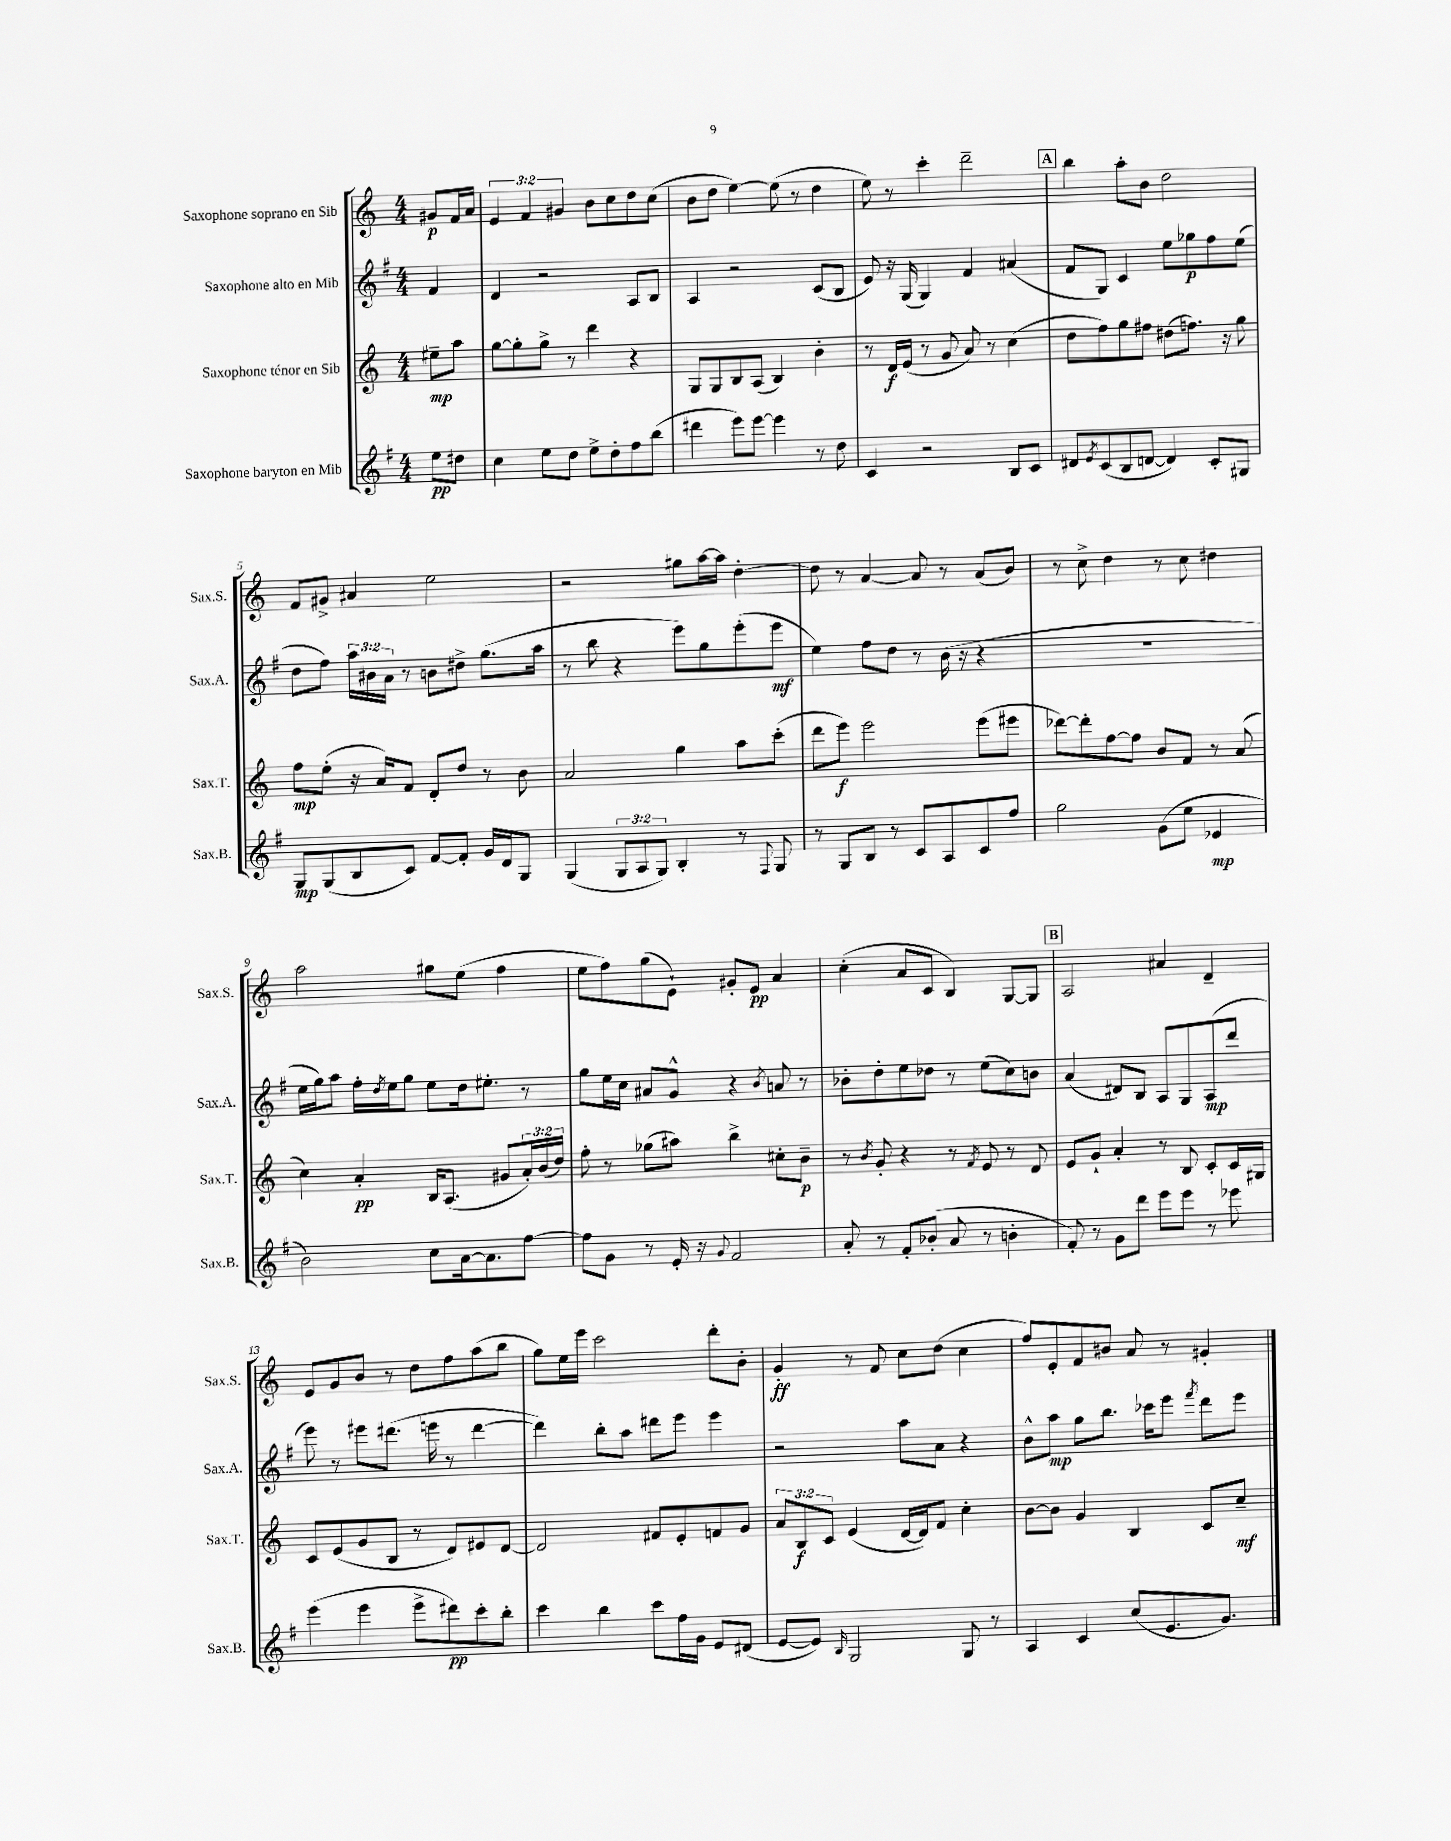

**kern	**dynam	**kern	**dynam	**kern	**dynam	**kern	**dynam
*part4	*part4	*part3	*part3	*part2	*part2	*part1	*part1
*staff4	*staff4	*staff3	*staff3	*staff2	*staff2	*staff1	*staff1
*I"Saxophone baryton en Mib	*	*I"Saxophone ténor en Sib	*	*I"Saxophone alto en Mib	*	*I"Saxophone soprano en Sib	*
*I'Sax.B.	*	*I'Sax.T.	*	*I'Sax.A.	*	*I'Sax.S.	*
*clefG2	*	*clefG2	*	*clefG2	*	*clefG2	*
*k[f#]	*	*k[]	*	*k[f#]	*	*k[]	*
*M4/4	*	*M4/4	*	*M4/4	*	*M4/4	*
=	=	=	=	=	=	=	=
8ee\L	pp	8ee#X~\L	mp	4f#/	.	8g#X/L	p
8dd#X\J	.	8aa\J	.	.	.	16f/L	.
.	.	.	.	.	.	16a/JJ	.
=1	=1	=1	=1	=1	=1	=1	=1
4cc\	.	[8gg\L	.	4d/	.	6e/	.
.	.	8gg'\]	.	.	.	.	.
.	.	.	.	.	.	6f/	.
8ee\L	.	8gg^\J	.	2r	.	.	.
.	.	.	.	.	.	6g#X/	.
8dd\J	.	8r	.	.	.	.	.
8ee^\L	.	4ddd\	.	.	.	8b\L	.
8dd'\	.	.	.	.	.	8cc\	.
8ff#\	.	4r	.	8A/L	.	8dd\	.
(8bb\J	.	.	.	8B/J	.	(8cc\J	.
=2	=2	=2	=2	=2	=2	=2	=2
4ddd#X\	.	8G/L	.	4A/	.	8b\L	.
.	.	8G/	.	.	.	8dd\J	.
8eee\L)	.	8B/	.	2r	.	[4ee\)	.
[8eee\J	.	(8A/J	.	.	.	.	.
4eee\]	.	4B/)	.	.	.	(8ee\]	.
.	.	.	.	.	.	8r	.
8r	.	4b'\	.	(8c/L	.	4dd\	.
8dd\	.	.	.	8B/J	.	.	.
=3	=3	=3	=3	=3	=3	=3	=3
4c/	.	8r	.	8e/)	.	8ee\)	.
.	.	16d/LL	f	16r	.	8r	.
.	.	(16e/JJ	.	(16G/	.	.	.
2r	.	8r	.	4G/)	.	4ccc'\	.
.	.	8g/	.	.	.	.	.
.	.	8a/)	.	4f#/	.	2ddd~\	.
.	.	8r	.	.	.	.	.
8B/L	.	(4cc\	.	(4a#X/	.	.	.
8c/J	.	.	.	.	.	.	.
!!LO:REH:place=s1:t=A
=4	=4	=4	=4	=4	=4	=4	=4
8d#X/L	.	8dd\L	.	8f#/L	.	4bb\	.
8qe/	.	.	.	.	.	.	.
(8c/	.	8ff\)	.	8G/J)	.	.	.
8B/	.	8gg\	.	4c/	.	8aa'\L	.
[8dn/J	.	8ff#X\J	.	.	.	8b\J	.
4d/])	.	(8dd#X\L	.	8ee\L	.	2dd\	.
.	.	8.ffn\J)	.	8gg-X\	p	.	.
8c'/L	.	.	.	8ff#\	.	.	.
.	.	16r	.	.	.	.	.
8G#X/J	.	8gg\	.	(8ee\J	.	.	.
!!LO:LB:g=z
=5	=5	=5	=5	=5	=5	=5	=5
8G/L	mp	8ff\L	mp	8dd\L	.	8f/L	.
(8G/	.	(8ee'\J	.	8ff#\J)	.	8g#X^/J	.
8B/	.	16r	.	24aa\LL	.	4a#X/	.
.	.	.	.	24b#X\	.	.	.
.	.	16a/KL)	.	.	.	.	.
.	.	.	.	24a\JJ	.	.	.
8c/J)	.	8f/J	.	8r	.	.	.
[8f#/L	.	8d'/L	.	8bn\L	.	2ee\	.
8f#'/J]	.	8dd/J	.	8dd#X^\J	.	.	.
16g/LL	.	8r	.	(8.gg\L	.	.	.
16d/J	.	.	.	.	.	.	.
8G/J	.	8b\	.	.	.	.	.
.	.	.	.	16aa\Jk	.	.	.
=6	=6	=6	=6	=6	=6	=6	=6
(4G/	.	2a/	.	8r	.	2r	.
.	.	.	.	8bb\	.	.	.
12G/L	.	.	.	4r	.	.	.
12A/	.	.	.	.	.	.	.
12G/J)	.	.	.	.	.	.	.
4B'/	.	4gg\	.	8eee\L)	.	8gg#X\L	.
.	.	.	.	8gg\	.	[16aa\L	.
.	.	.	.	.	.	16aa\JJ]	.
8r	.	8aa\L	.	(8eee'\	.	[4dd'\	.
8qqF#/	.	.	.	.	.	.	.
8G/	.	(8ccc'\J	.	8eee\J	mf	.	.
=7	=7	=7	=7	=7	=7	=7	=7
8r	.	8ddd\L	.	4ee\)	.	8dd\]	.
8G/L	.	8eee\J)	f	.	.	8r	.
8B/J	.	2eee\	.	8ff#\L	.	[4a/	.
8r	.	.	.	8dd\J	.	.	.
8c/L	.	.	.	8r	.	8a/]	.
8A/	.	.	.	(16b\	.	8r	.
.	.	.	.	16r	.	.	.
8c/	.	(8eee\L	.	4r	.	(8a/L	.
8ff#/J	.	8eee#X\J	.	.	.	8b/J)	.
=8	=8	=8	=8	=8	=8	=8	=8
2gg\	.	[8ddd-X\L)	.	1r	.	8r	.
.	.	8ddd-'\]	.	.	.	8cc^\	.
.	.	[8ff\	.	.	.	4dd\	.
.	.	8ff\J]	.	.	.	.	.
(8g\L	.	8b/L	.	.	.	8r	.
8ee\J	.	8f/J	.	.	.	8cc\	.
4e-X/	mp	8r	.	.	.	4dd#X\	.
.	.	(8a/	.	.	.	.	.
!!LO:LB:g=z
=9	=9	=9	=9	=9	=9	=9	=9
2b\)	.	4cc\)	.	16ee\LL	.	2aa\	.
.	.	.	.	16gg\J)	.	.	.
.	.	.	.	8aa\J	.	.	.
.	.	4a'/	pp	16ff#'\LL	.	.	.
.	.	.	.	8qdd/	.	.	.
.	.	.	.	16ee\J	.	.	.
.	.	.	.	8gg\J	.	.	.
8cc\L	.	16B/KL	.	8ee\L	.	8gg#X\L	.
.	.	(8.A/J	.	.	.	.	.
[16a\k	.	.	.	16dd\k	.	(8ee\J	.
8.a\]	.	.	.	8.ee#X'\J	.	.	.
.	.	8g#X/L	.	.	.	4ff\	.
[8ff#\J	.	24a'/L)	.	8r	.	.	.
.	.	(24b/	.	.	.	.	.
.	.	24dd/JJ)	.	.	.	.	.
=10	=10	=10	=10	=10	=10	=10	=10
8ff#\L]	.	8ff'\	.	8gg\L	.	8ee\L	.
8g\J	.	8r	.	16ee\L	.	8ff\)	.
.	.	.	.	16cc\JJ	.	.	.
8r	.	(8gg-X\L	.	8a#X/L	.	(8gg\	.
16e'/	.	8aa#X\J)	.	8g^^/J	.	8e`\J)	.
16r	.	.	.	.	.	.	.
8qqg/	.	.	.	.	.	.	.
2f#/	.	4bb^\	.	4r	.	8g#X'/L	.
.	.	.	.	.	.	8e/J	pp
.	.	.	.	8qb/	.	.	.
.	.	8cc#X'\L	.	8an/	.	4a/	.
.	.	8b~\J	p	8r	.	.	.
=11	=11	=11	=11	=11	=11	=11	=11
8a'/	.	8r	.	8b-X'\L	.	(4cc'\	.
.	.	8qb/	.	.	.	.	.
8r	.	8g'/	.	8dd'\	.	.	.
8f#'/L	.	4r	.	8ee\	.	8a/L	.
(8b-X'/J	.	.	.	8dd-X\J	.	8c/J	.
8a/	.	8r	.	8r	.	4B/)	.
.	.	8qf/	.	.	.	.	.
8r	.	8e/	.	(8ee\L	.	.	.
4bn'\	.	8r	.	8cc\)	.	[8G/L	.
.	.	8d/	.	8bn\J	.	8G/J]	.
!!LO:REH:place=s1:t=B
=12	=12	=12	=12	=12	=12	=12	=12
8f#'/)	.	8e/L	.	(4a/	.	2A/	.
8r	.	8g`/J	.	.	.	.	.
8g\L	.	4a'/	.	8d#X/L)	.	.	.
8ddd\J	.	.	.	8B/J	.	.	.
8eee\L	.	8r	.	8A/L	.	4a#X/	.
8eee\J	.	8B/	.	8G/	.	.	.
8r	.	8c'/L	.	(8A/	mp	4d~/	.
8eee-X\	.	16c/L	.	8ddd/J	.	.	.
.	.	16G#X/JJ	.	.	.	.	.
!!LO:LB:g=z
=13	=13	=13	=13	=13	=13	=13	=13
(4eee\	.	8c/L	.	8eee\)	.	8e/L	.
.	.	(8e/	.	8r	.	8g/	.
4eee\	.	8g/	.	8eee#X\L	.	8b/J	.
.	.	8B/J	.	(8.ddd#X\J	.	8r	.
8eee^\L	.	8r	.	.	.	8dd\L	.
.	.	.	.	16eeen\	.	.	.
8ddd#X\)	pp	8d/L)	.	8r	.	8ff\	.
8ccc'\	.	8e#X/	.	[4ddd#\	.	(8aa\	.
8bb'\J	.	[8d/J	.	.	.	8bb\J	.
=14	=14	=14	=14	=14	=14	=14	=14
4ccc\	.	2d/]	.	4ddd#\])	.	8gg\L)	.
.	.	.	.	.	.	16ee\L	.
.	.	.	.	.	.	16eee\JJ	.
4bb\	.	.	.	8bb'\L	.	2ccc\	.
.	.	.	.	8aa\J	.	.	.
8ccc\L	.	8f#X/L	.	8ddd#X\L	.	.	.
16ff#\L	.	8e'/	.	8eee\J	.	.	.
16g\JJ	.	.	.	.	.	.	.
8e/L	.	8fn/	.	4eee\	.	8ddd'\L	.
(8d#X/J	.	8g/J	.	.	.	8b'\J	.
=15	=15	=15	=15	=15	=15	=15	=15
[8e/L	.	12a/L	.	2r	.	4g'/	ff
.	.	12B/	f	.	.	.	.
8e/J])	.	.	.	.	.	.	.
.	.	12c/J	.	.	.	.	.
16qqB/	.	.	.	.	.	.	.
2G/	.	(4e/	.	.	.	8r	.
.	.	.	.	.	.	8f/	.
.	.	[16d/LL	.	8aa\L	.	8cc\L	.
.	.	16d/J])	.	.	.	.	.
.	.	8f/J	.	8a\J	.	(8dd\J	.
8G/	.	4cc'\	.	4r	.	4cc\	.
8r	.	.	.	.	.	.	.
=16	=16	=16	=16	=16	=16	=16	=16
4A/	.	[8b\L	.	8b^^\L	.	8ff/L)	.
.	.	8b\J]	.	8aa\J	mp	8e'/	.
4c/	.	4g/	.	8gg\L	.	8f/	.
.	.	.	.	8.bb\J	.	8b#X/J	.
(8cc/L	.	4B/	.	.	.	8a/	.
.	.	.	.	16ccc-X\KL	.	.	.
8.e/	.	.	.	8eee\J	.	8r	.
.	.	.	.	8qfff#/	.	.	.
.	.	8c/L	.	8ddd\L	.	4g#X'/	.
8.g/J)	.	.	.	.	.	.	.
.	.	8cc~/J	mf	8eee\J	.	.	.
==	==	==	==	==	==	==	==
*-	*-	*-	*-	*-	*-	*-	*-
